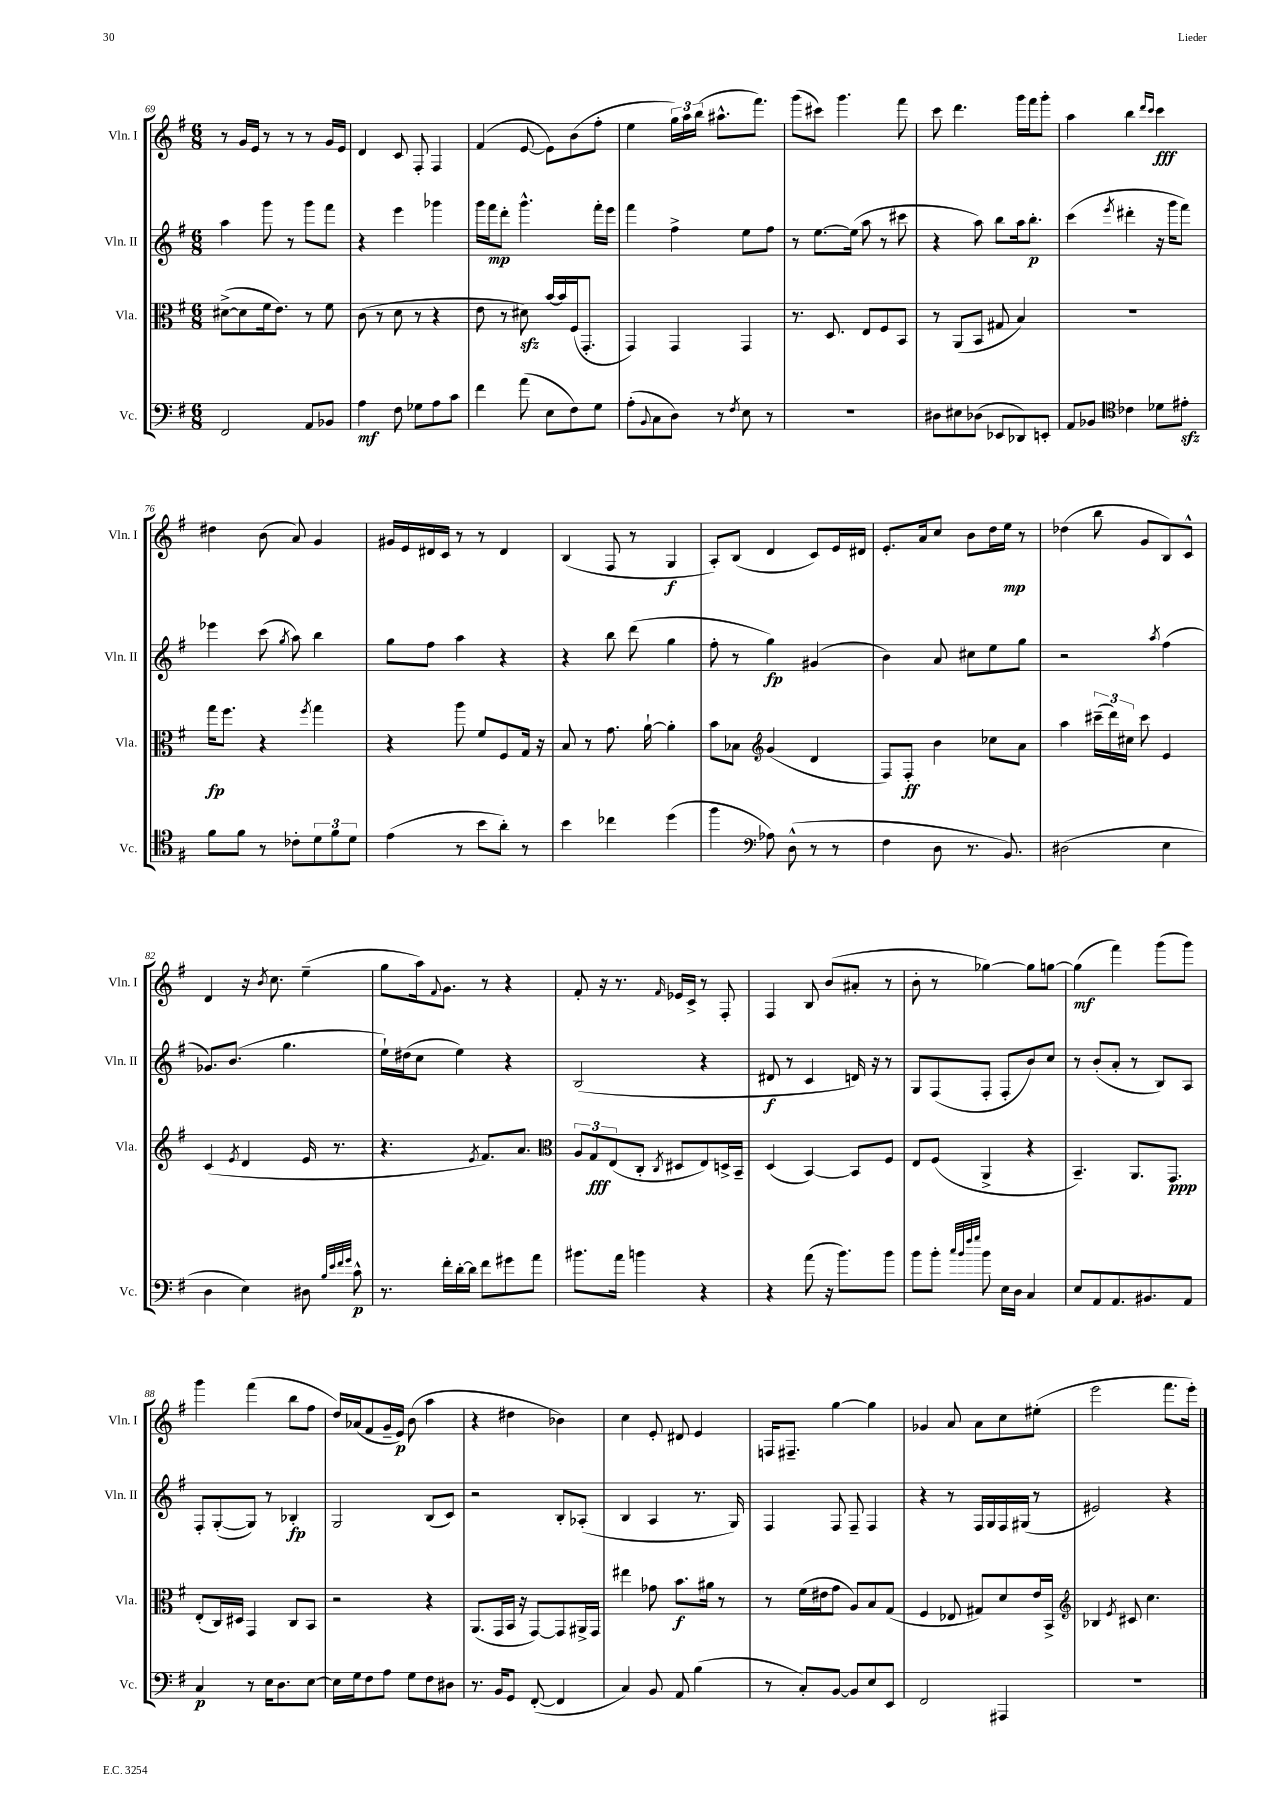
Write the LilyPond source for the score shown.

<<
\new StaffGroup <<
\new Staff = "s0" \with { instrumentName = "Vln. I" shortInstrumentName = "Vln. I" } {
    \clef treble \key g \major \numericTimeSignature \time 6/8
    r8 g'16 e'16 r8 r8 r8 g'16 e'16 |
    d'4 c'8 fis8-. fis4 |
    fis'4( e'8~ e'8) b'8( fis''8-. |
    e''4 \tuplet 3/2 { g''16) a''16 b''16( } ais''8.-^ fis'''8.) |
    g'''8( cis'''8) g'''4. fis'''8 |
    c'''8 d'''4. g'''16 fis'''16 g'''8-. |
    a''4 b''4 \grace { d'''16 c'''16 } c'''4\fff |
    dis''4 b'8( a'8) g'4 |
    gis'16 e'16 dis'16 c'16 r8 r8 dis'4 |
    b4( fis8 r8 g4\f |
    a8-.) b8( d'4 c'8) e'16 dis'16 |
    e'8.-. a'16 c''8 b'8 d''16 e''16\mp r8 |
    des''4( b''8 g'8 b8) c'8-^ |
    d'4 r16 \acciaccatura { b'8 } c''8. e''4--( |
    g''8 a''16) \appoggiatura { fis'8 } g'8. r8 r4 |
    fis'8-. r16 r8. \grace { fis'16 } ees'16 c'16-> r8 fis8-. |
    fis4 b8 b'8( ais'8-. r8 |
    b'8-. r8 ges''4~) ges''8 g''8~ |
    g''4\mf( fis'''4) g'''8( g'''8) |
    g'''4 fis'''4( b''8 fis''8 |
    d''16) aes'16( fis'8 g'16-- e'16\p) b'8( a''4 |
    r4 dis''4 bes'4) |
    c''4 e'8-. dis'8 e'4 |
    f16 fis8.-- g''4~ g''4 |
    ges'4 a'8 a'8 c''8 eis''8-.( |
    e'''2 fis'''8. e'''16-.) \bar "|." |
}
\new Staff = "s1" \with { instrumentName = "Vln. II" shortInstrumentName = "Vln. II" } {
    \clef treble \key g \major \numericTimeSignature \time 6/8
    a''4 g'''8 r8 g'''8 fis'''8 |
    r4 e'''4 ges'''4 |
    g'''16 fis'''16\mp d'''8-. g'''4.-^ fis'''16-. e'''16 |
    fis'''4 fis''4-> e''8 fis''8 |
    r8 e''8.~ e''16( a''8 r8 cis'''8 |
    r4 a''8) b''8 a''16 b''8.-.\p |
    c'''4( \acciaccatura { e'''8 } dis'''4-. r16 g'''16 fis'''8) |
    ees'''4 c'''8( \acciaccatura { g''8 } a''8) b''4 |
    g''8 fis''8 a''4 r4 |
    r4 b''8 d'''8( g''4 |
    fis''8-. r8 g''4\fp) gis'4( |
    b'4) a'8 cis''8 e''8 g''8 |
    r2 \acciaccatura { a''8 } fis''4( |
    ges'8.) b'8.( g''4. |
    e''16-!) dis''16( c''8 e''4) r4 |
    b2( r4 |
    dis'8\f r8 c'4 d'16) r16 r8 |
    g8 fis8( fis8-. fis8-. b'8) c''8 |
    r8 b'8-.( a'8-. r8 b8) a8 |
    fis8-. g8~-.( g8) r8 bes4-.\fp |
    g2 b8( c'8) |
    r2 b8-. aes8-.( |
    b4 a4 r8. g16) |
    fis4 fis8 fis8-- fis4 |
    r4 r8 fis16 g16 fis16 gis16( r8 |
    eis'2) r4 \bar "|." |
}
\new Staff = "s2" \with { instrumentName = "Vla." shortInstrumentName = "Vla." } {
    \clef alto \key g \major \numericTimeSignature \time 6/8
    dis'8~->( dis'8 fis'16 e'8.) r8 fis'8 |
    c'8( r8 d'8 r8 r4 |
    e'8 r8 dis'8\sfz) b'16~ b'16 fis16( g,8.-. |
    g,4) g,4 g,4 |
    r8. d8. e8 fis8 b,8 |
    r8 a,8( b,8 gis8 b4) |
    R2. |
    g''16\fp fis''8. r4 \acciaccatura { fis''8 } g''4 |
    r4 a''8 fis'8 fis8 g16 r16 |
    b8 r8 g'8. a'16~-! a'4-. |
    b'8 bes8 \clef treble g'4( d'4 |
    fis8) fis8-.\ff b'4 ces''8 a'8 |
    a''4 \tuplet 3/2 { cis'''16--( d'''16) cis''16 } cis'''8 e'4 |
    c'4( \acciaccatura { e'8 } d'4 e'16 r8. |
    r4. \acciaccatura { e'8 } fis'8.) a'8. |
    \clef alto \tuplet 3/2 { a8 g8\fff e8( } c8-. \acciaccatura { c8 } dis8 e8) d16-> b,16-- |
    d4( b,4~) b,8 fis8 |
    e8 fis8( a,4-> r4 |
    b,4.--) a,8. g,8.\ppp |
    e8-.( c16) dis16 g,4 c8 b,8 |
    r2 r4 |
    a,8.( g,16 b,16 r16 g,8~) g,8 ais,16-> g,16 |
    eis''4 ges'8 b'8.\f ais'16 r8 |
    r8 fis'16( eis'16 g'8 a8) b8 g8( |
    fis4 ees8 gis8) d'8 e'16 b,16-> |
    \clef treble bes4 \acciaccatura { e'8 } cis'8 c''4. \bar "|." |
}
\new Staff = "s3" \with { instrumentName = "Vc." shortInstrumentName = "Vc." } {
    \clef bass \key g \major \numericTimeSignature \time 6/8
    fis,2 a,8 bes,8 |
    a4\mf fis8 ges8 a8 c'8 |
    fis'4 a'8( e8 fis8) g8 |
    a8-.( \appoggiatura { b,8 } c8 d8) r8 \acciaccatura { fis8 } e8 r8 |
    R2. |
    dis8 eis8 des8( ees,8 des,8) e,8-. |
    a,8 bes,8 \clef tenor ces'4 des'8 eis'8-.\sfz |
    fis'8 fis'8 r8 ces'8-. \tuplet 3/2 { d'8 fis'8 d'8 } |
    e'4( r8 b'8 a'8-.) r8 |
    b'4 ces''4 d''4( |
    fis''4 \clef bass aes8) d8-^( r8 r8 |
    fis4 d8 r8. b,8.) |
    dis2( e4 |
    d4 e4) dis8 \grace { b32 e'32 fis'32 g'32 } c'8-^\p |
    r8. fis'16-. d'16~-. d'16 fis'8 gis'8 a'8 |
    bis'8. a'16 b'4 r4 |
    r4 a'8( r16 b'8.) b'8 |
    b'8 b'8-. \grace { c''32 b'32 fis''32 g''32 } b'8 e16 d16 c4 |
    e8 a,8 a,8. bis,8. a,8 |
    c4\p r8 e16 d8. e8~ |
    e16 g16 fis8 a8 g8 fis8 dis8 |
    r8. b,16 g,8 fis,8~-.( fis,4 |
    c4) b,8 a,8 b4( |
    r8 c8-.) b,8~ b,8 e8 e,8 |
    fis,2 ais,,4 |
    R2. \bar "|." |
}
>>
>>
\layout { \context { \Score currentBarNumber = #69 } }
